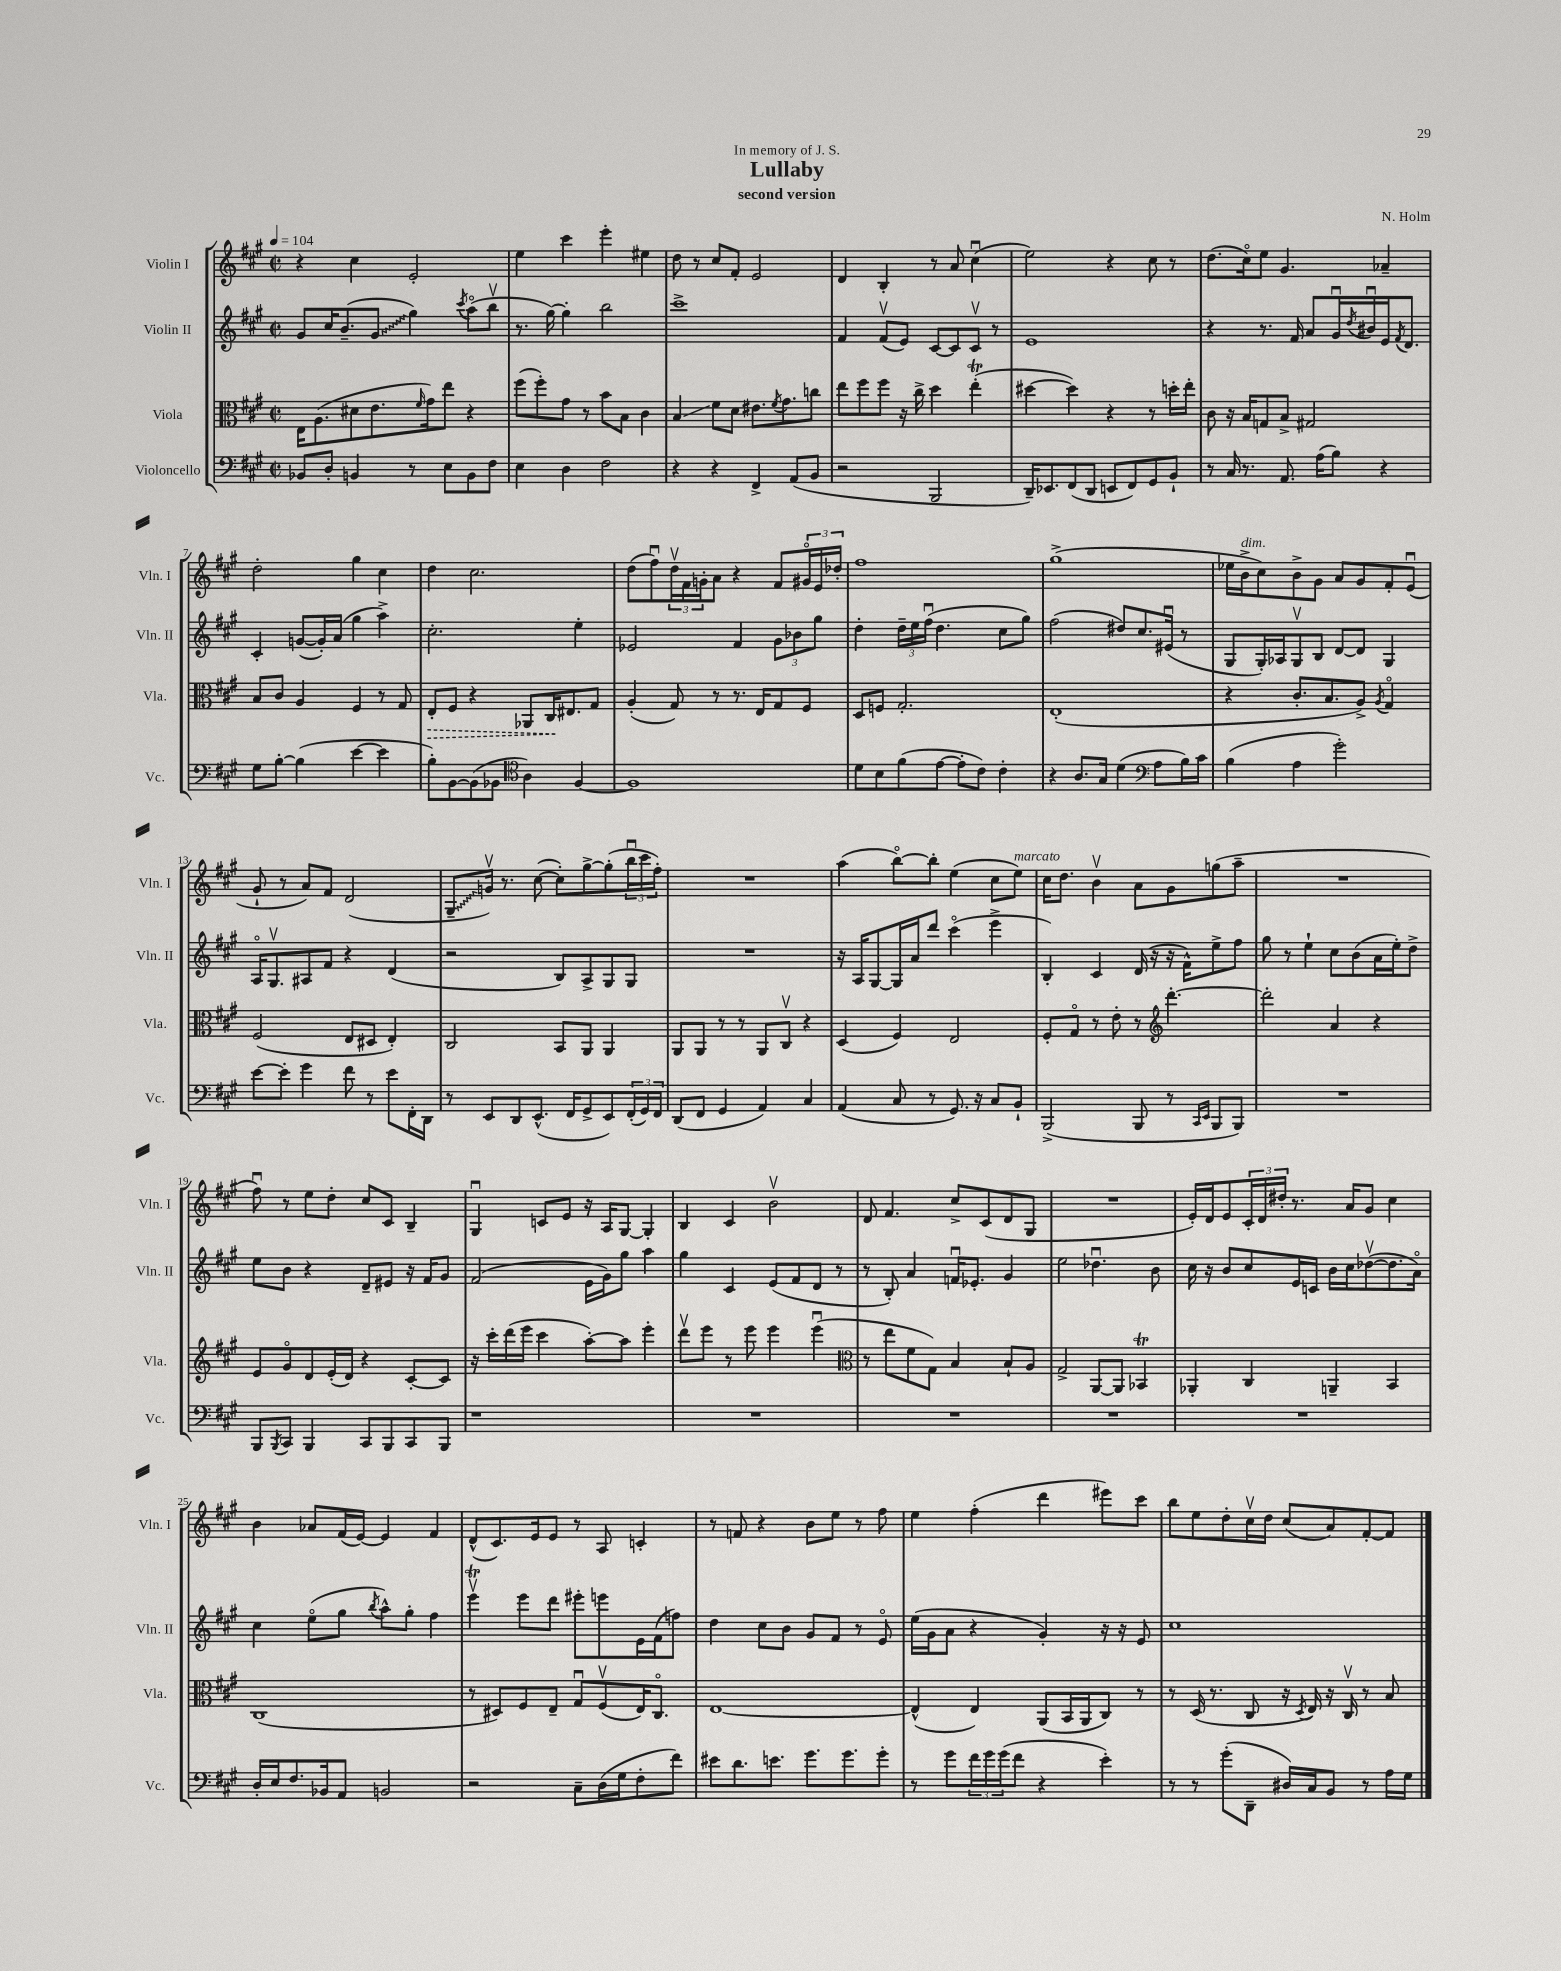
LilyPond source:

\header { title = "Lullaby" composer = "N. Holm" subtitle = "second version" dedication = "In memory of J. S." }
<<
\new StaffGroup <<
\new Staff = "s0" \with { instrumentName = "Violin I" shortInstrumentName = "Vln. I" } {
    \clef treble \key a \major \defaultTimeSignature \time 2/2 \tempo 4 = 104
    r4 cis''4 e'2-. |
    e''4 cis'''4 e'''4-. eis''4 |
    d''8 r8 cis''8 fis'8-. e'2 |
    d'4 b4-. r8 a'8 cis''4\downbow( |
    e''2) r4 cis''8 r8 |
    d''8.( cis''16\flageolet) e''8 gis'4. aes'4-- |
    d''2-. gis''4 cis''4 |
    d''4 cis''2. |
    d''8( fis''8\downbow) \tuplet 3/2 { d''16\upbow fis'16 g'16-. } a'8 r4 fis'8 \tuplet 3/2 { gis'16\flageolet e'16 des''16-. } |
    fis''1 |
    gis''1->( |
    ees''16 b'16->^\markup { \italic "dim." } cis''8) b'8-> gis'8 a'8 gis'8 fis'8-. e'8\downbow( |
    gis'8-! r8 a'8) fis'8 d'2( |
    \once \override Glissando.style = #'zigzag gis8--\glissando g'16\upbow) r8. cis''8~( cis''8-.) gis''8~-> gis''8-.( \tuplet 3/2 { b''16\downbow cis'''16 fis''16-.) } |
    R1 |
    a''4( b''8~\flageolet) b''8-. e''4( cis''8 e''8^\markup { \italic "marcato" }) |
    cis''16 d''8. b'4\upbow a'8 gis'8 g''8( a''8-- |
    R1 |
    fis''8\downbow) r8 e''8 d''8-. cis''8 cis'8 b4-- |
    gis4\downbow c'8 e'8 r16 a16 gis8~ gis4-. |
    b4 cis'4 b'2\upbow |
    d'8 fis'4. cis''8-> cis'8( d'8 gis8 |
    R1 |
    e'16-.) d'16 e'8 \tuplet 3/2 { cis'16-. d'16 dis''16-. } r8. a'16 gis'8 cis''4 |
    b'4 aes'8 fis'16( e'16~) e'4 fis'4 |
    d'8-^( cis'8.) e'16 e'8 r8 a8 c'4-. |
    r8 f'8 r4 b'8 e''8 r8 fis''8 |
    e''4 fis''4-.( d'''4 eis'''8) cis'''8 |
    b''8 e''8 d''8-. cis''16\upbow d''16 cis''8( a'8) fis'8~-. fis'8 \bar "|." |
}
\new Staff = "s1" \with { instrumentName = "Violin II" shortInstrumentName = "Vln. II" } {
    \clef treble \key a \major \defaultTimeSignature \time 2/2
    gis'8 cis''16 b'8.--( \once \override Glissando.style = #'zigzag gis'8\glissando gis''4) \acciaccatura { cis'''8 } a''8\flageolet( b''8\upbow |
    r8. gis''16~) gis''4-. b''2 |
    cis'''1-> |
    fis'4 fis'8\upbow( e'8) cis'8~ cis'8 cis'8\upbow r8 |
    e'1 |
    r4 r8. fis'16 a'8 gis'16\downbow \acciaccatura { d''8 } bis'16\downbow e'16 \acciaccatura { fis'8 } d'8. |
    cis'4-. g'8~( g'16-.) a'16( gis''4 a''4->) |
    cis''2.-. e''4-. |
    ees'2 fis'4 \tuplet 3/2 { gis'8 bes'8 gis''8 } |
    d''4-. \tuplet 3/2 { d''16-- e''16 fis''16\downbow( } d''4. cis''8 gis''8) |
    fis''2( dis''8) cis''8. eis'16\downbow( r8 |
    gis8 gis16-.) aes16 gis8\upbow b8 d'8~ d'8 gis4 |
    a16\flageolet gis8.\upbow ais8 fis'8 r4 d'4( |
    r2 b8) a8-> gis8 gis8 |
    R1 |
    r16 a16 gis8~ gis16 a'16 d'''8 cis'''4\flageolet( e'''4-> |
    b4-.) cis'4 d'16( r16 r16 fis'16-^) e''8-> fis''8 |
    gis''8 r8 e''4-! cis''8 b'8( a'16 e''16-.) d''8-> |
    e''8 b'8 r4 d'8-- eis'8 r16 fis'16 gis'8 |
    fis'2( e'16 gis'16) gis''8 a''4 |
    gis''4 cis'4 e'8( fis'8 d'8 r8 |
    r8 b8-.) a'4 f'16\downbow ees'8.-. gis'4 |
    e''2 des''4.\downbow b'8 |
    cis''16 r16 b'8 cis''8 e'16 c'16 b'16 cis''16 des''8~\upbow( des''8. a'16\flageolet) |
    cis''4 e''8\flageolet( gis''8 \acciaccatura { b''8 } a''8-^) gis''8-. fis''4 |
    e'''4\upbow\trill e'''8 d'''8 eis'''8-. e'''8 e'16 fis'16( f''8) |
    d''4 cis''8 b'8 gis'8 fis'8 r8 e'8\flageolet |
    e''16( gis'16 a'8 r4 gis'4-.) r16 r16 e'8 |
    cis''1 \bar "|." |
}
\new Staff = "s2" \with { instrumentName = "Viola" shortInstrumentName = "Vla." } {
    \clef alto \key a \major \defaultTimeSignature \time 2/2
    e16 a8.( dis'8 e'8. \grace { fis'16 } gis'16) e''8 r4 |
    fis''8( fis''8-.) gis'8 r8 b'8 b8 cis'4 |
    b4\glissando fis'8 d'8 eis'8. \acciaccatura { fis'8 } gis'8. c''8 |
    e''8 fis''8 fis''8 r16 cis''16-> d''4 e''4-.\trill( |
    dis''4~ dis''4) r4 r8 d''16-. e''16-. |
    cis'8 r16 b16 g8 b8-> gis2 |
    b8 cis'8 a4 fis4 r8 gis8 |
    \once \override Hairpin.style = #'dashed-line e8-.\> fis8 r4 aes,8 cis16\! eis8. gis8 |
    a4-.( gis8) r8 r8. e16 gis8 fis8 |
    d8 f8 gis2.-. |
    e1-.( |
    r4 cis'8.-. b8. a8->) \acciaccatura { a8 } gis4\flageolet |
    fis2( e8 dis8 e4-.) |
    cis2 b,8 a,8 a,4 |
    a,8 a,8 r8 r8 a,8 cis8\upbow r4 |
    d4( fis4) e2 |
    fis8-. gis8\flageolet r8 e'8-. r8 \clef treble d'''4.~-. |
    d'''2-. a'4 r4 |
    e'8 gis'8\flageolet d'8 e'16-.( d'16) r4 cis'8~-. cis'8 |
    r16 cis'''16-. d'''16( e'''16 cis'''4 a''8~-.) a''8 e'''4-. |
    d'''8\upbow e'''8 r8 e'''8 e'''4 e'''4\downbow( |
    \clef alto r8 e''8 fis'8 gis8) b4 b8-! a8 |
    gis2-> a,8~ a,8 bes,4\trill |
    aes,4-. cis4 a,4-- b,4 |
    cis1( |
    r8 dis8) fis8 e8-- gis8\downbow fis8\upbow( e16) cis8.\flageolet |
    e1~ |
    e4-^( e4) a,8( b,16 a,16 cis8) r8 |
    r8 d16( r8. cis8 r16 \acciaccatura { d8 } e16) r16 cis16\upbow r8 b8 \bar "|." |
}
\new Staff = "s3" \with { instrumentName = "Violoncello" shortInstrumentName = "Vc." } {
    \clef bass \key a \major \defaultTimeSignature \time 2/2
    bes,8 d8-. b,4 r8 e8 b,8 fis8 |
    e4 d4 fis2 |
    r4 r4 fis,4-> a,8( b,8 |
    r2 b,,2 |
    d,16--) ees,8. fis,8( d,8 e,8 fis,8) gis,8 b,8-! |
    r8 cis16 r8. a,8. a16( b8) r4 |
    gis8 b8~-. b4( e'4~ e'4 |
    b8-.) b,8~ b,8( bes,8 \clef tenor a4) fis4~ |
    fis1 |
    d'8 b8 fis'8( e'8~ e'8-. cis'8) cis'4-. |
    r4 a8. gis16 d'4( \clef bass a8 b16) cis'16 |
    b4( a4 gis'2-.) |
    e'8~ e'8-. gis'4 fis'8 r8 e'8 fis,16-. d,16 |
    r8 e,8 d,8 e,8.-^( fis,16 gis,8-> e,8) \tuplet 3/2 { fis,16-.( gis,16) fis,16 } |
    d,8( fis,8 gis,4 a,4) cis4 |
    a,4( cis8 r8 gis,8.) r16 cis8 b,8-! |
    b,,2->( b,,8 r8 \grace { cis,16 e,16 } b,,8 b,,8) |
    R1 |
    b,,8 \acciaccatura { b,,8 } cis,8 b,,4 cis,8 b,,8 cis,8 b,,8 |
    r1 |
    R1 |
    R1 |
    R1 |
    R1 |
    d16-. e16 fis8. bes,16 a,8 b,2 |
    r2 cis8-- d16( gis16 fis8-. fis'8) |
    eis'8 d'8. e'8. gis'8. gis'8. gis'8-. |
    r8 gis'8 \tuplet 3/2 { fis'16 gis'16 gis'16( } fis'8 r4 e'4-.) |
    r8 r8 gis'8-.( d,8-- dis16) cis16 b,8 r8 a16 gis16 \bar "|." |
}
>>
>>
